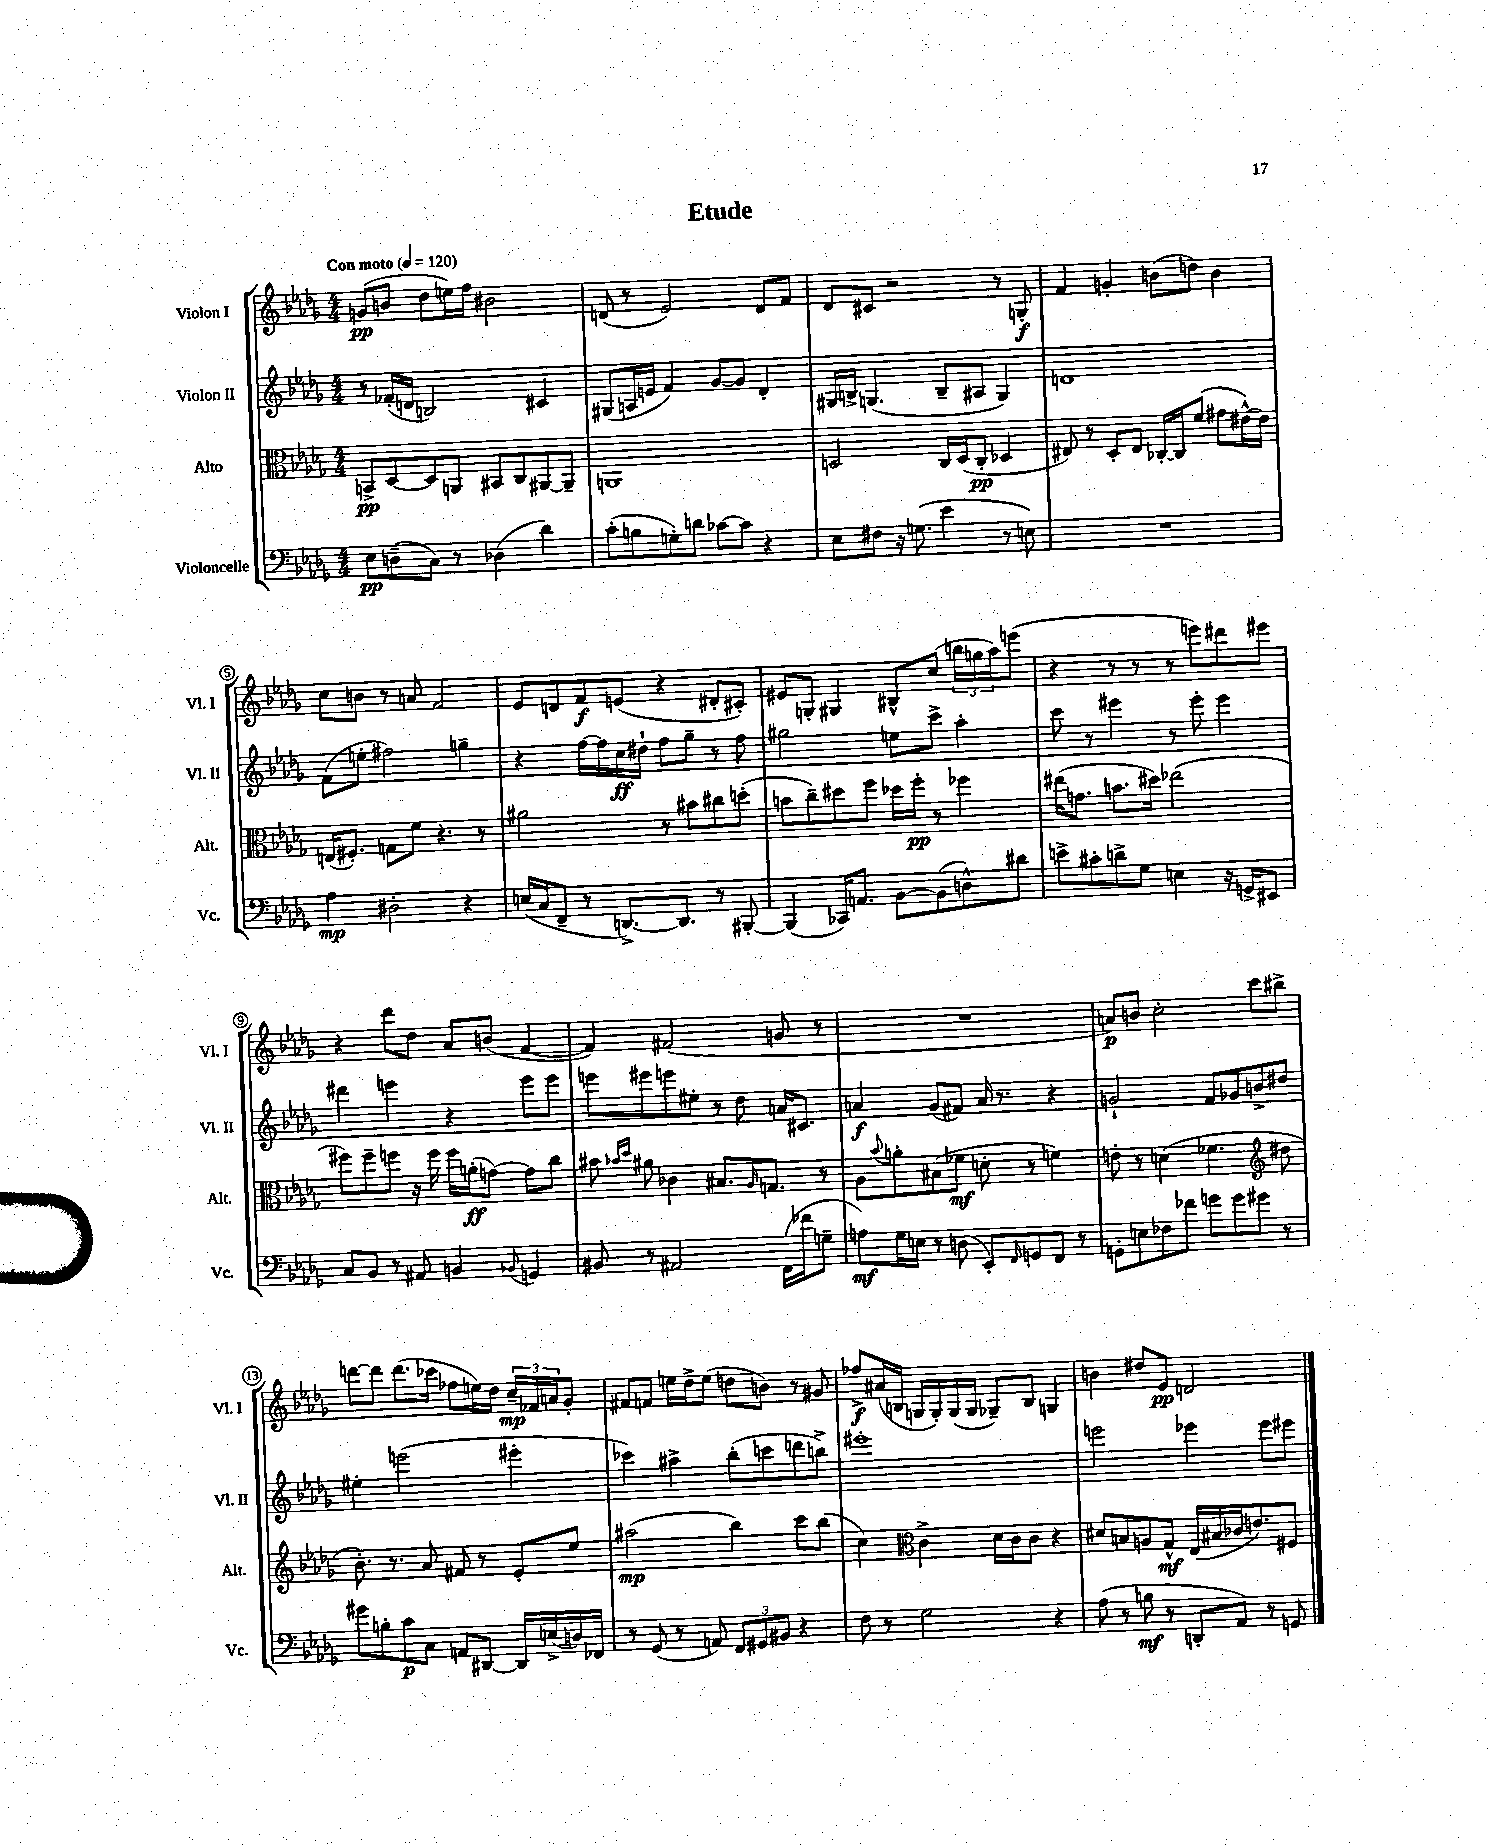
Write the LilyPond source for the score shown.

\header { title = "Etude" }
<<
\new StaffGroup <<
\new Staff = "s0" \with { instrumentName = "Violon I" shortInstrumentName = "Vl. I" } {
    \clef treble \key des \major \numericTimeSignature \time 4/4 \tempo "Con moto" 4 = 120
    g'8\pp( b'8 des''8 e''16) f''16 bis'2 |
    d'8( r8 ees'2) d'8 f'8 |
    des'8 cis'8 r2 r8 g8-.\f |
    f'4 g'4-. b'8( d''8) b'4 |
    c''8 b'8 r8 a'8 f'2 |
    ees'8 d'8 f'8\f e'8( r4 dis'8-. cis'8-.) |
    eis'8 g8-. gis4 bis8-^ c''8( \tuplet 3/2 { b''16 g''16 aes''16) } e'''8( |
    r4 r8 r8 r8 e'''8) dis'''8 eis'''8 |
    r4 des'''8 des''8 aes'8 b'8( f'4~ |
    f'4) fis'2( g'8 r8 |
    R1 |
    a'8\p) b'8 c''2-. c'''8 bis''8-> |
    d'''8~ d'''8 d'''8.( ces'''16 fes''8 e''16) des''16 \tuplet 3/2 { c''16--\mp fes'16 a'16 } ges'8-. |
    fis'8 f'8 e''16 des''16-> e''8( d''8 b'8) r8 gis'8 |
    fes''8->\f ais'16( b16 g16 g16-.) g16( g16 ges8--) b8 g4 |
    b'4 dis''8 ees'8\pp d'2 \bar "|." |
}
\new Staff = "s1" \with { instrumentName = "Violon II" shortInstrumentName = "Vl. II" } {
    \clef treble \key des \major \numericTimeSignature \time 4/4
    r8 fes'16-.( d'16 b2) cis'4 |
    gis8( a16 e'16 f'4) ges'8~ ges'8 des'4-. |
    gis16 b16-> g4.( b8-- ais8 g4) |
    d'1 |
    f'8( e''8-. fis''2) g''4-- |
    r4 f''16~ f''16 c''16\ff dis''16-! f''8 ges''8-- r8 f''8 |
    gis''2 e''8 c'''8-> aes''4-. |
    c'''8 r8 eis'''4 r8 eis'''8-. eis'''4 |
    dis'''4 e'''4 r4 e'''8 e'''8 |
    e'''8 eis'''8 e'''8 eis''8-. r8 des''8 a'16 cis'8. |
    a'4\f ges'8( fis'8) a'16 r8. r4 |
    g'2-! f'8 ges'8 b'8-> dis''8 |
    eis''4-. e'''2( eis'''4-. |
    ces'''4) ais''4-> bes''8-.( c'''8 d'''8 b''8->) |
    eis'''1-. |
    e'''2 ees'''4 ees'''8 eis'''8 \bar "|." |
}
\new Staff = "s2" \with { instrumentName = "Alto" shortInstrumentName = "Alt." } {
    \clef alto \key des \major \numericTimeSignature \time 4/4
    b,8->\pp des8~ des8 a,8 bis,8 c8 ais,8~ ais,8-- |
    a,1 |
    d2 c16 d16( c8-.\pp des4 |
    eis8) r8 des8-. eis8 ces16~-. ces16 f'8( gis'8 eis'16~-^) eis'16 |
    e16( fis8.-.) g8 f'8 r4. r8 |
    ais'2 r8 bis'8 cis''8 d''8-.( |
    b'8 c''8--) dis''8 f''8 des''16 f''16-.\pp r8 fes''4 |
    eis''16( g'8. b'8. dis''16) ees''2( |
    fis''8) fis''8-- f''8 r16 f''16 f''16 a'16-.\ff( g'8~) g'8 c''8 |
    bis'8 \grace { bes'16 des''16 } ais'8 ces'4 bis8. \grace { aes16 } g8. r8 |
    aes8 \appoggiatura { bes'8 } a'8-. bis8( fes'8\mf d'8-. r8 f'4) |
    e'8-. r8 d'4( fes'4. \clef treble dis''8 |
    bes'8.-.) r8. aes'8 fis'8 r8 ees'8-. ees''8 |
    ais''2\mp( bes''4) c'''8 bes''8( |
    c''4) \clef alto c'4-> des'16 c'16 c'8 r4 |
    dis'8 b8 a8 ges8-^\mf ees16( bis16 ces'16 e'8.) fis8 \bar "|." |
}
\new Staff = "s3" \with { instrumentName = "Violoncelle" shortInstrumentName = "Vc." } {
    \clef bass \key des \major \numericTimeSignature \time 4/4
    ees8\pp d8--( c8) r8 des4( des'4) |
    c'8-.( b8 g8-.) d'8 ces'8~ ces'8 r4 |
    ees8 fis8 r16 g8.( ees'4 r8 e8) |
    R1 |
    aes4\mp dis2-. r4 |
    e16( c16 f,8-- r8 d,8.~->) d,8. r8 bis,,8~-. |
    bis,,4( ces,16) a,8. bes,8~ bes,8( d8-^) dis'8 |
    e'8-> cis'8-. d'8-> ges8 e4 r16 g,16-> eis,8 |
    c8 bes,8 r8 ais,8 b,4 \appoggiatura { bes,8 } g,4 |
    bis,8 r8 ais,2 f,16( fes'16 g8-- |
    a8\mf) ges16 e16 r8 d8( ees,8-.) \grace { f,16 } g,8 f,8 r8 |
    g,8-. e8 fes8 fes'8 g'8 g'8 gis'8 r8 |
    gis'8 b8-. c'8\p c8 a,8 dis,8~ dis,16 e16->( d16) fes,16 |
    r8 ges,8( r8 a,8) \tuplet 3/2 { f,8 gis,8 bis,8 } r4 |
    f8 r8 ges2 r4 |
    aes8( r8 b8\mf r8 d,8-. aes,8) r8 g,8 \bar "|." |
}
>>
>>
\layout { \context { \Score \override BarNumber.stencil = #(make-stencil-circler 0.1 0.3 ly:text-interface::print) } }
